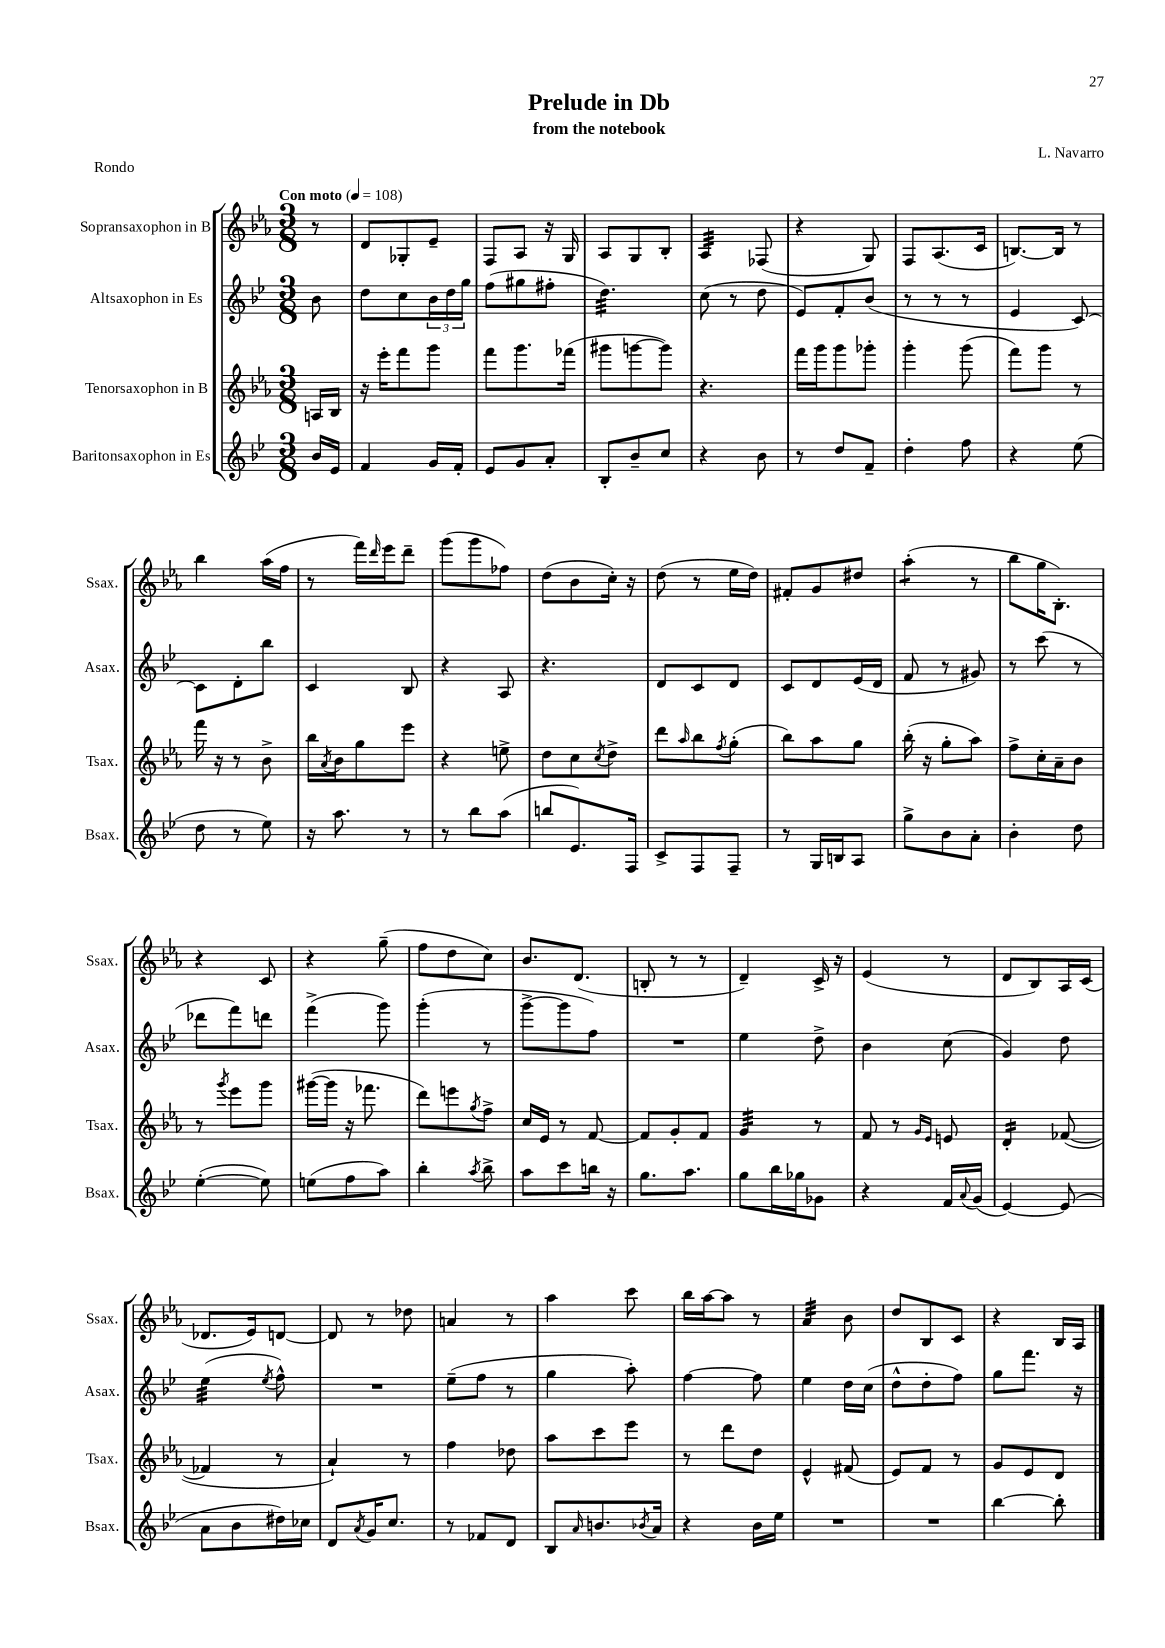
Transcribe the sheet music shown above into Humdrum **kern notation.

**kern	**kern	**kern	**kern
*staff4	*staff3	*staff2	*staff1
*clefG2	*clefG2	*clefG2	*clefG2
*k[b-e-]	*k[b-e-a-]	*k[b-e-]	*k[b-e-a-]
*M3/8	*M3/8	*M3/8	*M3/8
*MM108	*MM108	*MM108	*MM108
16b-	16A	8b-	8r
16e-	16B-	.	.
=	=	=	=
4f	16r	8dd	8d
.	16eee-'	.	.
.	8fff	8cc	8G-'
16g	8ggg	24b-	8e-~
.	.	24dd	.
16f'	.	.	.
.	.	24gg	.
=	=	=	=
8e-	8fff	(8ff	8F
8g	8.ggg	8gg#	8A-
8a'	.	8ff#'	16r
.	(16fff-	.	16G
=	=	=	=
8B-'	8ggg#	4.dd)	8A-
8b-~	[8ggg	.	8G
8cc	8ggg])	.	8B-'
=	=	=	=
4r	4.r	(8cc	4A-
.	.	8r	.
8b-	.	8dd	(8F-
=	=	=	=
8r	16fff	8e-)	4r
.	16ggg	.	.
8dd	8ggg	8f'	.
8f~	8ggg-'	(8b-	8G)
=	=	=	=
4dd'	4ggg'	8r	8F
.	.	8r	(8.A-
8ff	(8ggg	8r	.
.	.	.	16c
=	=	=	=
4r	8fff)	4e-	[8.B)
.	8ggg	.	.
.	.	.	16B]
(8ee-	8r	[8c)	8r
=	=	=	=
8dd	16fff	8c]	4bb-
.	16r	.	.
8r	8r	8d'	.
8ee-)	8b-^	8bb-	(16aa-
.	.	.	16ff
=	=	=	=
16r	16bb-	4c	8r
.	8qa-	.	.
8.aa	16b-	.	.
.	8gg	.	16fff)
.	.	.	16qqddd
.	.	.	16eee-
8r	8eee-	8B-	8ddd~
=	=	=	=
8r	4r	4r	(8ggg
8bb-	.	.	8ggg
(8aa	8ee^	8A	8ff-)
=	=	=	=
8bb	8dd	4.r	(8dd
8.e-)	8cc	.	8b-
.	8qcc	.	.
.	8dd^	.	16cc')
16F	.	.	16r
=	=	=	=
8c^	8ddd	8d	(8dd
.	16qqaa-	.	.
8F	8bb-	8c	8r
.	8qff	.	.
8F~	(8gg'	8d	16ee-
.	.	.	16dd)
=	=	=	=
8r	8bb-)	8c	8f#'
16G	8aa-	8d	8g
16B	.	.	.
8A	8gg	(16e-	8dd#
.	.	16d	.
=	=	=	=
8gg^	(16bb-'	8f	(4aa-'
.	16r	.	.
8b-	8gg'	8r	.
8a'	8aa-)	8g#)	8r
=	=	=	=
4b-'	8ff^	8r	8bb-
.	16cc'	(8ccc	16gg
.	16a-~	.	8.B-')
8dd	8b-	8r	.
=	=	=	=
([4ee-'	8r	8ddd-	4r
.	8qggg	.	.
.	8eee-	8fff)	.
8ee-])	8ggg	8ddd	8c
=	=	=	=
(8ee	([16ggg#	(4fff^	4r
.	16ggg#]	.	.
8ff	16r	.	.
.	8.fff-	.	.
8aa)	.	8ggg)	(8gg~
=	=	=	=
4bb-'	8ddd)	(4ggg'	8ff
.	8eee	.	8dd
8qaa	8qgg	.	.
8bb-^	8ff^	8r	8cc)
=	=	=	=
8aa	16cc	[8ggg^	8.b-
.	16e-	.	.
8ccc	8r	8ggg]	.
.	.	.	(8.d
16bb	[8f	8ff)	.
16r	.	.	.
=	=	=	=
8.gg	8f]	4.r	8B'
.	8g'	.	8r
8.aa	.	.	.
.	8f	.	8r
=	=	=	=
8gg	4g	4ee-	4d~)
16bb-	.	.	.
16gg-	.	.	.
8g-	8r	8dd^	16c^
.	.	.	16r
=	=	=	=
4r	8f	4b-	(4e-
.	8r	.	.
.	16qqg	.	.
.	16qqe-	.	.
16f	8e	(8cc	8r
8qqa	.	.	.
(16g	.	.	.
=	=	=	=
[4e-)	4d'	4g)	8d
.	.	.	8B-)
(8e-]	([8f-	8dd	16A-
.	.	.	(16c
=	=	=	=
8a	4f-]	(4ee-	8.d-
8b-	.	.	.
.	.	.	16e-)
.	.	8qee-	.
16dd#)	8r	8ff^^)	[8d
16cc-	.	.	.
=	=	=	=
8d	4a-`)	4.r	8d]
8qa	.	.	.
16g	.	.	8r
8.cc	.	.	.
.	8r	.	8dd-
=	=	=	=
8r	4ff	(8ee-~	4a
8f-	.	8ff	.
8d	8dd-	8r	8r
=	=	=	=
8B-	8aa-	4gg	4aa-
16qqa	.	.	.
8.b	8ccc	.	.
.	8eee-	8aa')	8ccc
8qb-	.	.	.
16a	.	.	.
=	=	=	=
4r	8r	[4ff	16bb-
.	.	.	[16aa-
.	8ddd	.	8aa-]
16b-	8dd	8ff]	8r
16ee-	.	.	.
=	=	=	=
4.r	4e-^^	4ee-	4a-
.	(8f#	16dd	8b-
.	.	(16cc	.
=	=	=	=
4.r	8e-)	8dd^^	8dd
.	8f	8dd'	8B-
.	8r	8ff)	8c
=	=	=	=
[4bb-	8g	8gg	4r
.	8e-	8.fff	.
8bb-']	8d	.	16B-
.	.	16r	16A-
==	==	==	==
*-	*-	*-	*-
